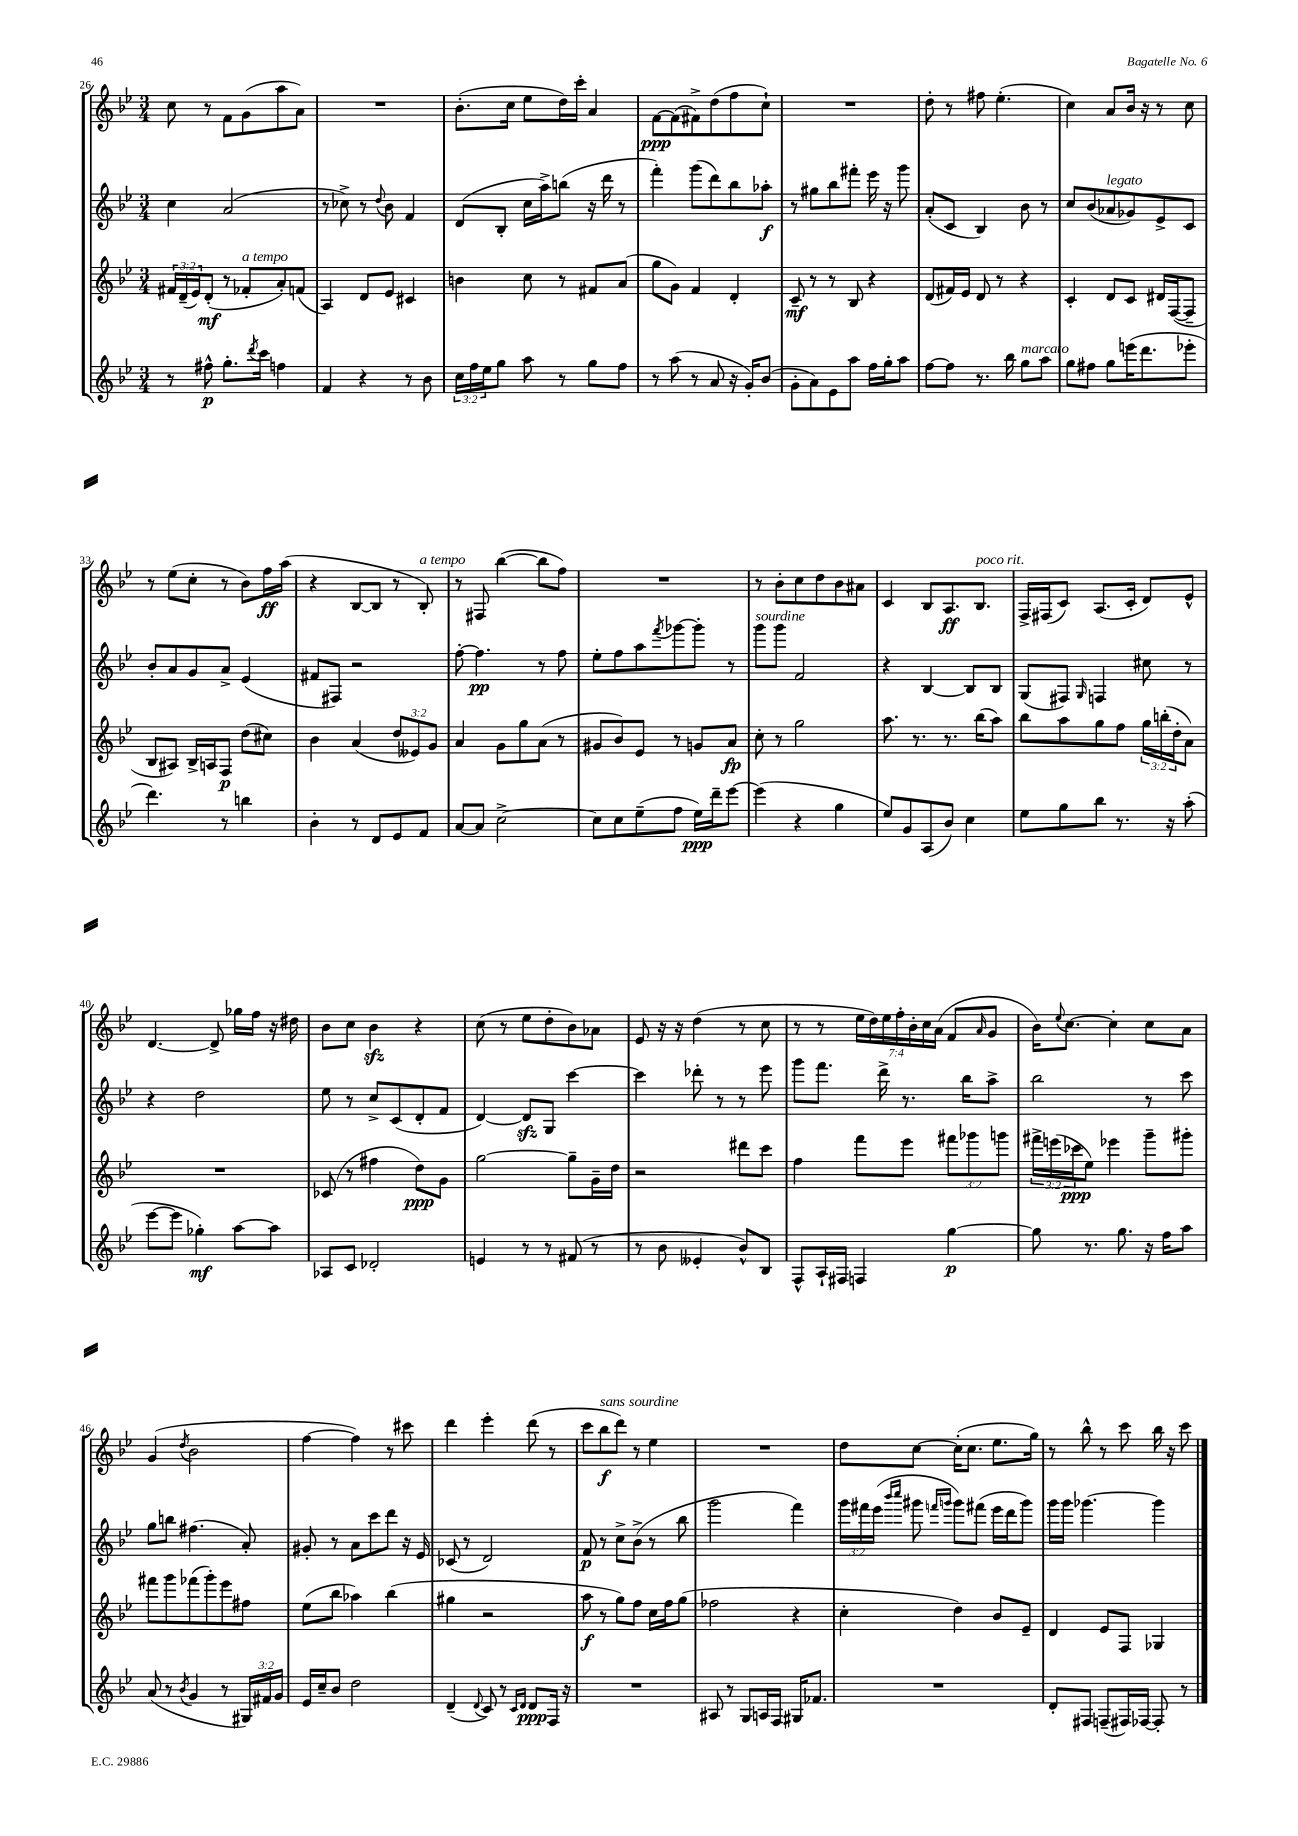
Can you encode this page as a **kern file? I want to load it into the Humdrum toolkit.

**kern	**kern	**kern	**kern
*staff4	*staff3	*staff2	*staff1
*clefG2	*clefG2	*clefG2	*clefG2
*k[b-e-]	*k[b-e-]	*k[b-e-]	*k[b-e-]
*M3/4	*M3/4	*M3/4	*M3/4
8r	24f#	4cc	8cc
.	(24d~	.	.
.	24e-)	.	.
8ff#^^	(8d'	.	8r
8.gg'	8r	(2a	8f
.	8f-'	.	(8g
8qddd	.	.	.
16ccc	.	.	.
4ff	8a')	.	8aa
.	(8f	.	8a)
=	=	=	=
4f	4A)	8r	2.r
.	.	8cc-^)	.
4r	8d	8r	.
.	.	8qqdd	.
.	8e-	8b-	.
8r	4c#	4f	.
8b-	.	.	.
=	=	=	=
24cc	4b	(8d	(8.b-'
24ff	.	.	.
24ee-	.	.	.
8gg	.	8B-'	.
.	.	.	16cc
8aa	8cc	16cc	8ee-
.	.	16aa^)	.
8r	8r	(8bb	16dd)
.	.	.	16ccc'
8gg	8f#	16r	4a
.	.	16ddd	.
8ff	(8a	8r	.
=	=	=	=
8r	8gg	4fff')	[8f
(8aa	8g)	.	(8f]
8r	4f	(8ggg	8f#^)
8a	.	8ddd)	(8dd
16r	4d'	8bb-	8ff
16g')	.	.	.
(8b-	.	8aa-'	8cc`)
=	=	=	=
8g'	8c~	8r	2.r
8a)	8r	8gg#	.
8e-	8r	8bb-	.
8aa	8B-	8fff#'	.
16ff	4r	16eee-	.
16gg'	.	16r	.
8aa	.	8ggg	.
=	=	=	=
[8ff	(8d	(8a'	8dd'
8ff]	16f#)	8c	8r
.	16e-	.	.
8.r	8d	4B-)	8ff#
.	8r	.	(4.ee-'
16bb-	.	.	.
8gg	4r	8b-	.
8aa	.	8r	.
=	=	=	=
8gg	4c'	8cc	4cc)
8ff#	.	(8b-	.
8gg	8d	8a-	8a
(16eee	8c	8g-)	16b-
8.ddd	.	.	16r
.	16d#	8e-^	8r
.	([16F	.	.
8eee-'	8F~]	8c	8cc
=	=	=	=
4.ddd)	8B-	8b-'	8r
.	8A#)	8a	(8ee-
.	16B-^	8g	8cc'
.	16A	.	.
8r	8F	8a^	8r
4bb	(8dd	(4e-	8b-)
.	8cc#)	.	16ff
.	.	.	(16aa
=	=	=	=
4b-'	4b-	8f#	4r
.	.	8F#)	.
8r	(4a	2r	[8B-
8d	.	.	8B-]
8e-	12dd	.	8r
.	12e--)	.	.
8f	.	.	8B-')
.	12g	.	.
=	=	=	=
[8a	4a	[8ff'	8r
8a]	.	4.ff]	8F#
[2cc^	8g	.	([4bb-
.	8gg	.	.
.	(8a	8r	8bb-]
.	8r	8ff	8ff)
=	=	=	=
8cc]	8g#	8ee-'	2.r
8cc	8b-)	8ff	.
(8ee-~	8e-	8aa	.
.	.	8qfff	.
8ff	8r	[8ggg-	.
16ee-)	8g	8ggg-']	.
16ddd~	.	.	.
[8eee-	8a	8r	.
=	=	=	=
(4eee-]	8cc'	8ggg	8r
.	8r	8ggg	8b-'
4r	2gg	2f	8cc
.	.	.	8dd
4gg	.	.	8b-
.	.	.	8a#
=	=	=	=
8ee-)	8.aa	4r	4c
8g	.	.	.
.	8.r	.	.
(8A	.	[4B-	8B-
8b-)	8.r	.	8.A
4cc	.	8B-]	.
.	(16bb-	.	8.B-
.	8aa)	8B-	.
=	=	=	=
8ee-	8bb-	(8G	16F^
.	.	.	(16F#
8gg	8aa	8F#)	8c)
.	.	16qqG	.
8bb-	8gg	4F	(8.A
8.r	8ff	.	.
.	.	.	16c'
.	24gg	8cc#	8d)
.	(24bb'	.	.
16r	.	.	.
.	24dd'	.	.
(8aa'	8a)	8r	8e-^^
=	=	=	=
[8eee-	2.r	4r	[4.d
8eee-]	.	.	.
4gg-')	.	2dd	.
.	.	.	8d^]
[8aa	.	.	16gg-
.	.	.	16ff
8aa]	.	.	16r
.	.	.	16dd#
=	=	=	=
8A-	(8c-	8ee-	8b-
8c	8r	8r	8cc
2d-'	4ff#	8cc^	4b-
.	.	(8c	.
.	8dd)	8d'	4r
.	8g	8f	.
=	=	=	=
4e	[2gg	[4d)	(8cc
.	.	.	8r
8r	.	8d]	8ee-
8r	.	8G	8dd'
(8f#	8gg~]	[4ccc	8b-)
8r	16g~	.	8a-
.	16dd	.	.
=	=	=	=
8r	2r	4ccc]	8e-
8b-	.	.	16r
.	.	.	16r
4e--'	.	8ddd-'	(4dd
.	.	8r	.
8b-^^)	8ddd#	8r	8r
8B-	8ccc	8eee-	8cc
=	=	=	=
8F^^	4ff	8ggg	8r
16A`	.	8.fff	8r
16F#	.	.	.
4F	8fff	.	28ee-
.	.	.	28dd)
.	.	16ddd^	.
.	.	.	28ee-
.	.	.	28ff'
.	8eee-	8.r	.
.	.	.	28b-'
.	.	.	28cc
.	.	.	(28a
[4gg	12fff#	.	8f
.	.	16bb-	.
.	12ggg-	.	.
.	.	.	16qqa
.	.	8aa^	8g
.	12ggg	.	.
=	=	=	=
8gg]	24fff#^	2bb-	16b-)
.	(24eee	.	.
.	.	.	8qqee-
.	.	.	[8.cc
.	24ccc-	.	.
8.r	8ee-)	.	.
.	4eee-	.	4cc']
8.gg	.	.	.
16r	8ggg~	8r	8cc
16ff	.	.	.
8aa	8ggg#'	8ccc	8a
=	=	=	=
(8a	8fff#	8gg	(4g
8r	8ggg	8bb	.
8qb-	.	.	8qdd
4g	(8fff-	(4.ff#	2b-
.	8ggg')	.	.
8r	8eee-	.	.
24G#)	8ff#	8a')	.
24f#	.	.	.
24g	.	.	.
=	=	=	=
16e-	(8ee-	8g#'	[4ff
16cc~	.	.	.
8b-	8bb-	8r	.
2dd	4aa-)	8a	4ff])
.	.	8ccc	.
.	(4bb-	8ddd	8r
.	.	16r	8ccc#
.	.	16e-	.
=	=	=	=
(4d~	4gg#	(8c-	4ddd
.	.	8r	.
8qqd	.	.	.
8c)	2r	2d)	4eee-'
8r	.	.	.
16qqc	.	.	.
16qqd	.	.	.
8d	.	.	(8ddd
16F	.	.	8r
16r	.	.	.
=	=	=	=
2.r	8aa	8f	8ccc
.	8r	8r	8bb-
.	8gg)	8cc^	8ddd)
.	8ff	(8b-^	8r
.	16cc	8r	4ee-
.	16ff	.	.
.	(8gg	8bb-	.
=	=	=	=
8A#	2ff-	2ggg	2.r
8r	.	.	.
8G	.	.	.
16A	.	.	.
16F	.	.	.
16G#	4r	4fff)	.
8.f-	.	.	.
=	=	=	=
2.r	4cc'	24ggg	8dd
.	.	24fff#	.
.	.	(24eee-	.
.	.	16qqbbb-	.
.	.	16qqcccc	.
.	.	8ggg#	[8cc
.	.	16qqfff	.
.	.	16qqggg	.
.	4dd)	8ggg)	(16cc']
.	.	.	8.cc
.	.	(8fff#	.
.	8b-	16eee-	8.ee-
.	.	16ddd	.
.	8e-~	8ggg)	.
.	.	.	16gg)
=	=	=	=
8d'	4d	16ggg	8r
.	.	16ggg	.
8F#	.	[4.ggg-	8bb-^^
(8F~	8e-	.	8r
16F#)	8F	.	8ccc
[16F-	.	.	.
8F-']	4G-	4ggg-]	16bb-
.	.	.	16r
8r	.	.	8ccc
==	==	==	==
*-	*-	*-	*-
